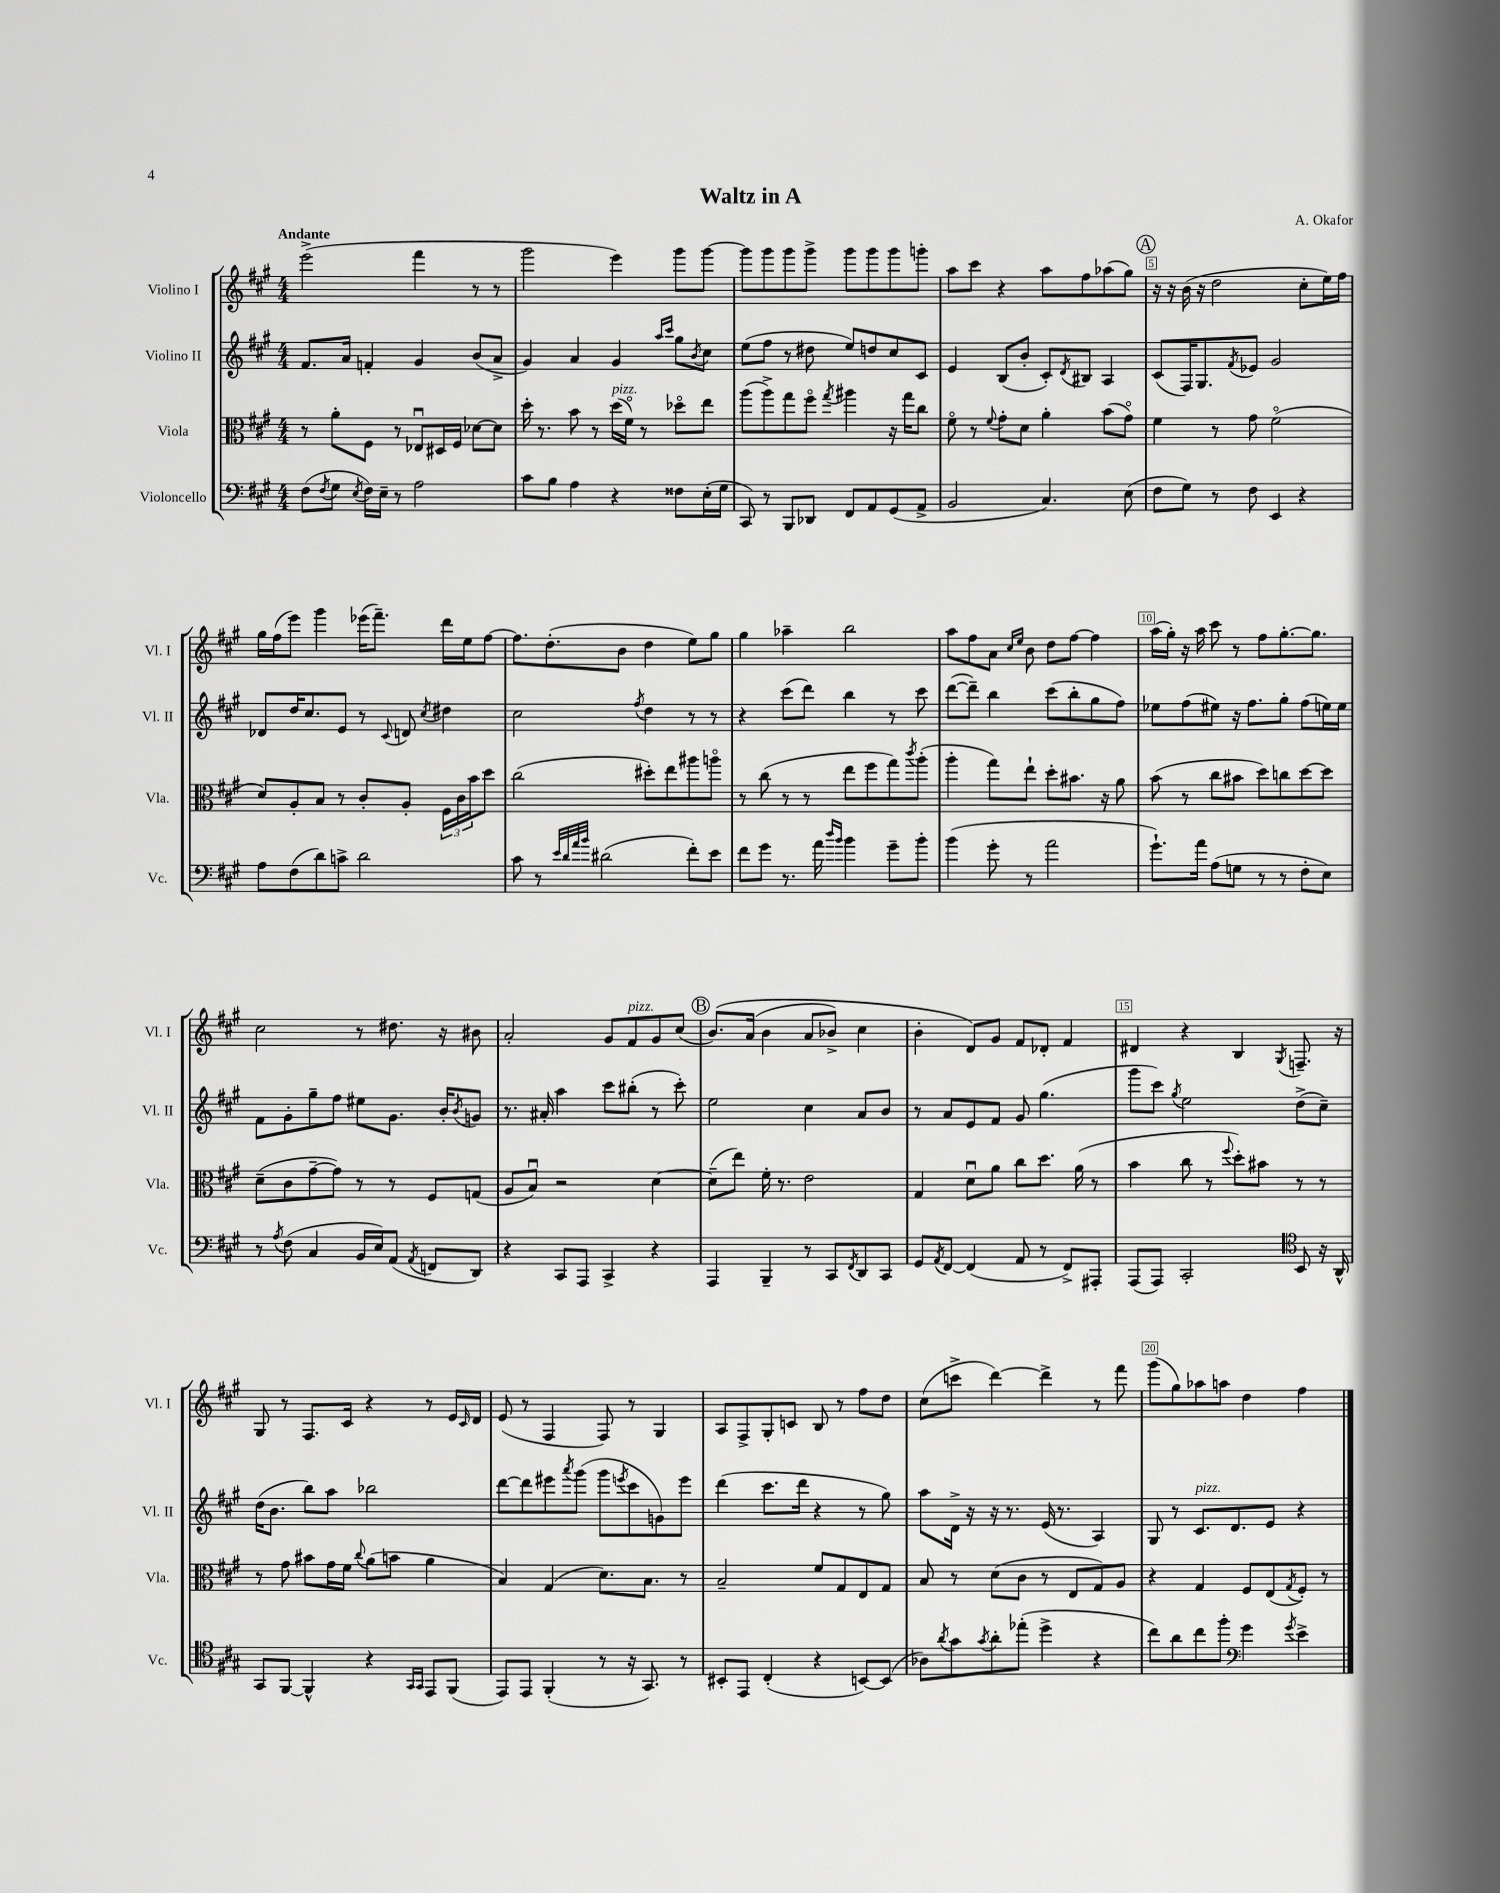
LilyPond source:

\header { title = "Waltz in A" composer = "A. Okafor" }
<<
\new StaffGroup <<
\new Staff = "s0" \with { instrumentName = "Violino I" shortInstrumentName = "Vl. I" } {
    \clef treble \key a \major \numericTimeSignature \time 4/4 \tempo "Andante"
    e'''2->( fis'''4 r8 r8 |
    gis'''2 e'''4) gis'''8 gis'''8~ |
    gis'''8 gis'''8 gis'''8 gis'''8-> gis'''8 gis'''8 gis'''8 g'''8-. |
    a''8 cis'''8 r4 a''8 fis''8 aes''8( gis''8) |
    \mark \markup { \circle "A" } r16 r16 b'16( r16 d''2 cis''8-. e''16) fis''16 |
    gis''16 fis''16( e'''8) gis'''4 ees'''16( fis'''8.--) d'''16 e''16 fis''8~ |
    fis''8. d''8.-.( b'8 d''4 e''8) gis''8 |
    gis''4 aes''4-- b''2 |
    a''8 fis''8 a'8 \grace { cis''16 e''16 } b'8 d''8 fis''8~ fis''4 |
    a''16( gis''16-.) r16 a''16 cis'''8 r8 fis''8 gis''8.~-. gis''8. |
    cis''2 r8 dis''8. r16 bis'8 |
    a'2-. gis'8 fis'8^\markup { \italic "pizz." } gis'8 cis''8( |
    \mark \markup { \circle "B" } b'8.)\( a'16( b'4 a'8 bes'8->) cis''4 |
    b'4-. d'8\) gis'8 fis'8 des'8-. fis'4 |
    dis'4 r4 b4 \acciaccatura { gis8 } f8.-- r16 |
    gis8 r8 fis8. cis'16 r4 r8 e'16 \grace { cis'16 } d'16 |
    e'8( r8 fis4 fis8) r8 gis4 |
    a8 fis8-> gis8-. c'8 b8 r8 fis''8 d''8 |
    cis''8( c'''8-> d'''4~) d'''4-> r8 fis'''8 |
    gis'''8( gis''8) aes''8 a''8 d''4 fis''4 \bar "|." |
}
\new Staff = "s1" \with { instrumentName = "Violino II" shortInstrumentName = "Vl. II" } {
    \clef treble \key a \major \numericTimeSignature \time 4/4
    fis'8. a'16 f'4-. gis'4 b'8( a'8-> |
    gis'4) a'4 gis'4 \grace { a''16 cis'''16 } gis''8 \acciaccatura { b'8 } cis''8 |
    e''8( fis''8 r8 dis''8 e''8) d''8 cis''8 cis'8 |
    e'4 b8( b'8-. cis'8-.) \acciaccatura { d'8 } bis8 a4 |
    \mark \markup { \circle "A" } cis'8( fis16) gis8. \acciaccatura { fis'8 } ees'8 gis'2 |
    des'8 d''16 cis''8. e'8 r8 \appoggiatura { cis'8 } d'8 \acciaccatura { cis''8 } dis''4 |
    cis''2 \acciaccatura { fis''8 } d''4 r8 r8 |
    r4 cis'''8( d'''8) b''4 r8 cis'''8 |
    d'''8~( d'''8--) b''4 cis'''8( b''8-. gis''8 fis''8) |
    ees''8 fis''8( eis''8) r16 fis''8. gis''8-. fis''8( e''16) e''16 |
    fis'8 gis'8-. gis''8-- fis''8 eis''8 gis'8. b'16-. \acciaccatura { b'8 } g'8 |
    r8. ais'16-. a''4 cis'''8 bis''8-.( r8 cis'''8-.) |
    \mark \markup { \circle "B" } e''2 cis''4 a'8 b'8 |
    r8 a'8 e'8 fis'8 gis'8 gis''4.( |
    gis'''8 cis'''8) \acciaccatura { gis''8 } e''2 d''8->( cis''8--) |
    d''16( b'8. b''8) a''8 bes''2 |
    d'''8~ d'''8 eis'''8 \acciaccatura { a'''8 } gis'''8( gis'''8 \acciaccatura { e'''8 } cis'''8 g'8) e'''8 |
    d'''4( cis'''8. d'''16 r4 r8 gis''8) |
    a''8 d'16-> r16 r16 r8. e'16( r8. a4) |
    gis8 r8 cis'8.^\markup { \italic "pizz." } d'8. e'8 r4 \bar "|." |
}
\new Staff = "s2" \with { instrumentName = "Viola" shortInstrumentName = "Vla." } {
    \clef alto \key a \major \numericTimeSignature \time 4/4
    r8 a'8-. fis8 r8 ees8\downbow dis16 fis16 des'8~ des'8 |
    d''16-. r8. b'8 r8 d''16^\markup { \italic "pizz." }( fis'16\flageolet) r8 des''8\flageolet e''8 |
    a''8( a''8->) gis''8 fis''8\flageolet \acciaccatura { gis''8 } ais''4 r16 gis''16 cis''8 |
    fis'8\flageolet r8 \appoggiatura { fis'8 } gis'8-. d'8 a'4-. b'8( gis'8\flageolet) |
    \mark \markup { \circle "A" } fis'4 r8 gis'8 fis'2\flageolet( |
    d'8) a8-. b8 r8 cis'8-. a8-. \tuplet 3/2 { fis16 cis'16 b'16 } d''8 |
    cis''2( dis''8-.) e''8 ais''8 a''8\flageolet |
    r8 cis''8( r8 r8 e''8 fis''8 gis''8) \acciaccatura { cis'''8 } a''8-.( |
    a''4-. gis''8) e''8-! d''8-. bis'8. r16 a'8 |
    b'8( r8 cis''8 bis'8 d''8) c''8 d''8~ d''8 |
    d'8--( cis'8 gis'8~-- gis'8) r8 r8 fis8 g8( |
    a8 b8\downbow) r2 d'4~ |
    \mark \markup { \circle "B" } d'8--( e''8) fis'16-. r8. e'2 |
    gis4 d'8\downbow a'8 cis''8 d''8. a'16( r8 |
    b'4 cis''8 r8 \appoggiatura { fis''8 } d''8-.) bis'8 r8 r8 |
    r8 gis'8 bis'8 gis'16 fis'16 \appoggiatura { cis''8 } a'8( b'8 a'4 |
    b4) gis4( d'8.) b8. r8 |
    b2-- fis'8 gis8 e8 gis8 |
    b8 r8 d'8( cis'8 r8 e8 gis8) a8 |
    r4 gis4 fis8 e8( \acciaccatura { gis8 } fis8-.) r8 \bar "|." |
}
\new Staff = "s3" \with { instrumentName = "Violoncello" shortInstrumentName = "Vc." } {
    \clef bass \key a \major \numericTimeSignature \time 4/4
    fis8( \acciaccatura { fis8 } gis8 \acciaccatura { e8 } fis16) e16-- r8 a2 |
    cis'8 b8 a4 r4 fisis8 e16-.( gis16 |
    cis,8) r8 b,,8 des,8 fis,8 a,8 gis,8( a,8-> |
    b,2 cis4.) e8( |
    \mark \markup { \circle "A" } fis8 gis8) r8 fis8 e,4 r4 |
    a8 fis8( d'8) c'8-> d'2 |
    cis'8 r8 \grace { e'32 d'32 a'32 b'32 } dis'2( fis'8-.) e'8 |
    fis'8 gis'8 r8. a'16 \grace { d''16 b'16 } b'4 gis'8-- b'8-. |
    b'4( gis'8-. r8 a'2 |
    gis'8.-!) a'16 a8( g8 r8 r8 fis8-. e8) |
    r8 \acciaccatura { a8 } fis8( cis4 b,16 e16) a,8( \acciaccatura { a,8 } f,8 d,8) |
    r4 cis,8 a,,8 cis,4-> r4 |
    \mark \markup { \circle "B" } a,,4 b,,4-- r8 cis,8 \acciaccatura { fis,8 } d,8 cis,8 |
    gis,8 \acciaccatura { a,8 } fis,8~ fis,4( a,8 r8 fis,8->) ais,,8-. |
    a,,8( a,,8) cis,2-. \clef tenor b,8 r16 a,16-^ |
    gis,8 fis,8~ fis,4-^ r4 \grace { gis,16 gis,16 } e,8 fis,8( |
    e,8) e,8 fis,4-.( r8 r16 gis,8.) r8 |
    bis,8-. e,8 cis4-.( r4 b,8~) b,8( |
    aes8) \acciaccatura { a'8 } gis'8 \acciaccatura { gis'8 } a'8-. ees''8-.( d''4-> r4 |
    cis''8) a'8 cis''8 fis''8-. \clef bass gis'4 \acciaccatura { gis'8 } e'4-> \bar "|." |
}
>>
>>
\layout { \context { \Score \override BarNumber.break-visibility = ##(#f #t #t) barNumberVisibility = #(every-nth-bar-number-visible 5) \override BarNumber.stencil = #(make-stencil-boxer 0.1 0.3 ly:text-interface::print) } }
